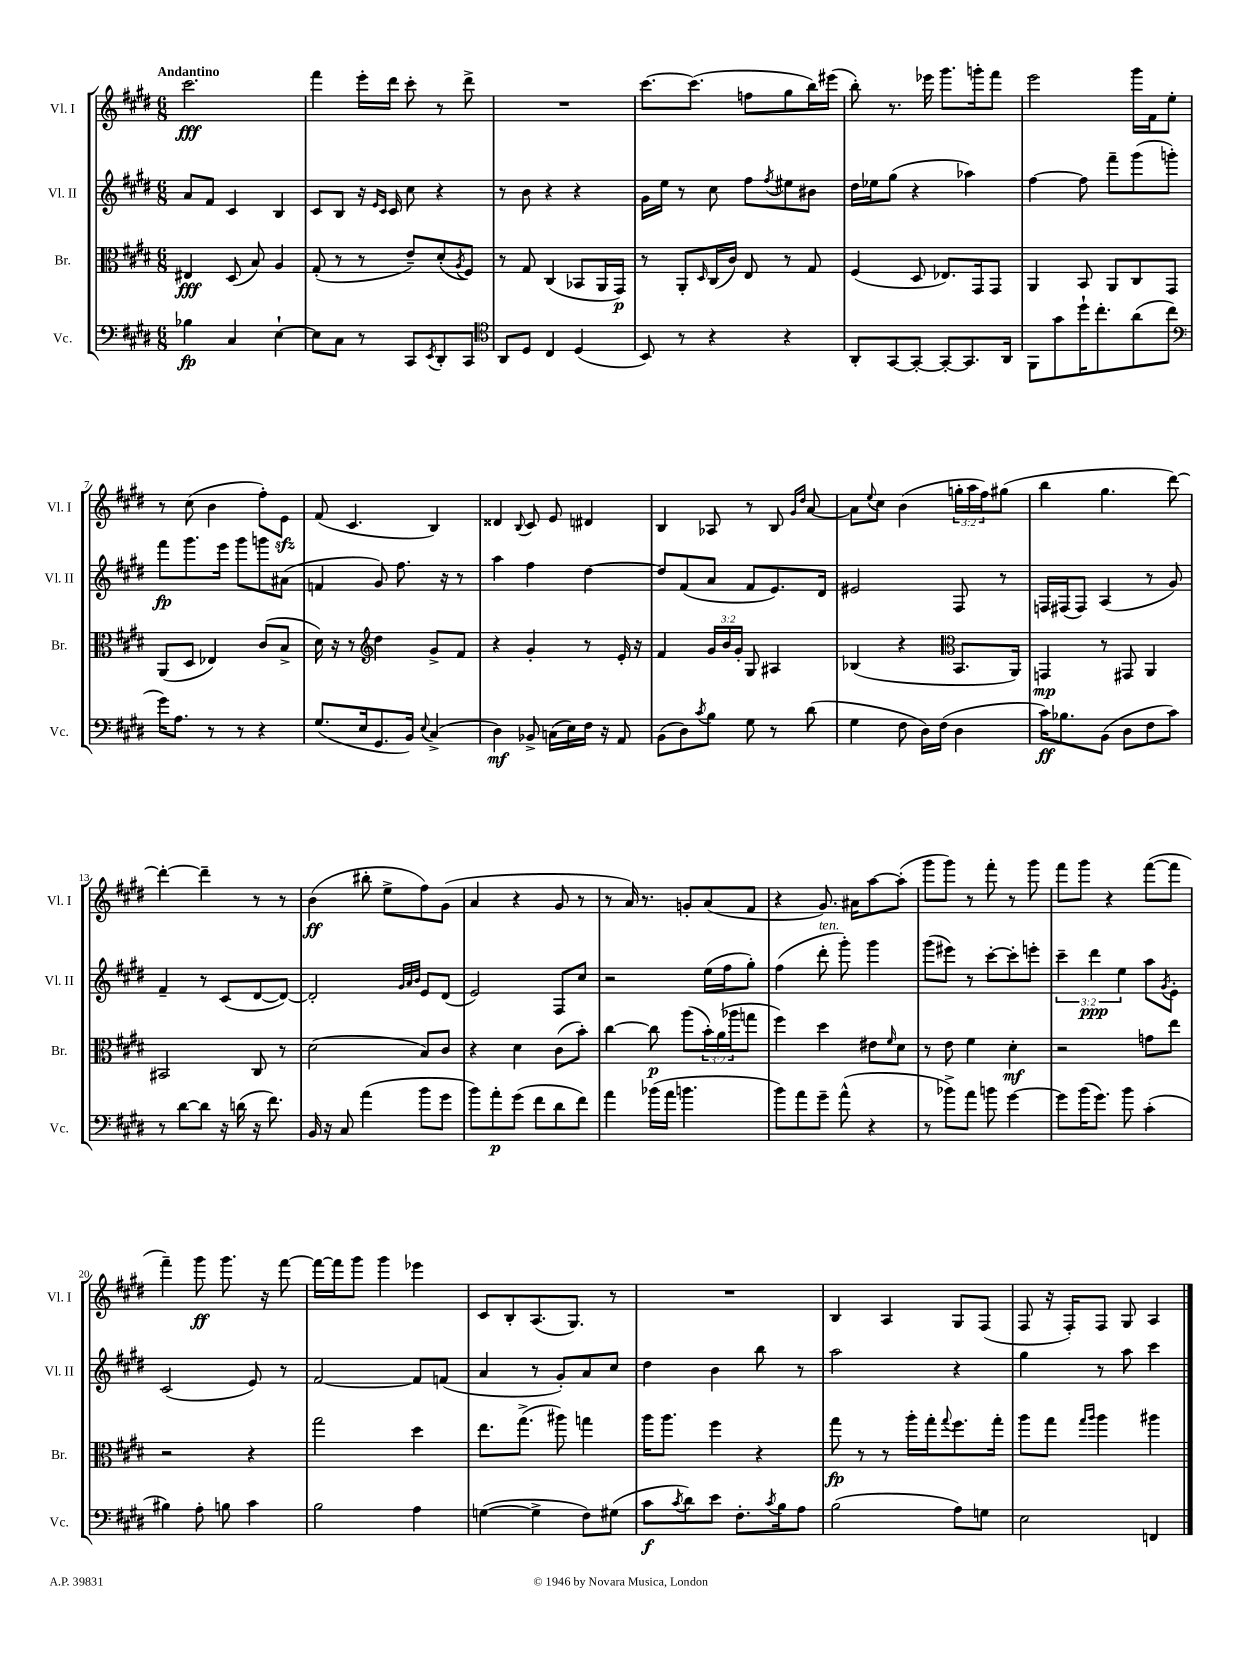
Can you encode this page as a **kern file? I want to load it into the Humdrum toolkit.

**kern	**dynam	**kern	**dynam	**kern	**dynam	**kern	**dynam
*part4	*part4	*part3	*part3	*part2	*part2	*part1	*part1
*staff4	*staff4	*staff3	*staff3	*staff2	*staff2	*staff1	*staff1
*I"Vc.	*	*I"Br.	*	*I"Vl. II	*	*I"Vl. I	*
*I'Vc.	*	*I'Br.	*	*I'Vl. II	*	*I'Vl. I	*
*clefF4	*	*clefC3	*	*clefG2	*	*clefG2	*
*k[f#c#g#d#]	*	*k[f#c#g#d#]	*	*k[f#c#g#d#]	*	*k[f#c#g#d#]	*
*M6/8	*	*M6/8	*	*M6/8	*	*M6/8	*
=1	=1	=1	=1	=1	=1	=1	=1
!	!	!	!	!	!	!LO:TX:a:B:t=Andantino	!
4B-X\	fp	4E#X/	fff	8a/L	.	2.ccc#\	fff
.	.	.	.	8f#/J	.	.	.
4C#/	.	(8D#/	.	4c#/	.	.	.
.	.	8B/)	.	.	.	.	.
[4E`\	.	4A/	.	4B/	.	.	.
=2	=2	=2	=2	=2	=2	=2	=2
8E\L]	.	(8G#'/	.	8c#/L	.	4fff#\	.
8C#\J	.	8r	.	8B/J	.	.	.
8r	.	8r	.	16r	.	16eee'\LL	.
.	.	.	.	16qqe/LL	.	.	.
.	.	.	.	16qqc#/JJ	.	.	.
.	.	.	.	16c#/	.	16ddd#\JJ	.
8CC#/L	.	8e~/L)	.	8cc#\	.	8ccc#'\	.
8qEE/	.	.	.	.	.	.	.
8DD#'/	.	(8d#'/	.	4r	.	8r	.
.	.	8qA/	.	.	.	.	.
8CC#/J	.	8F#/J)	.	.	.	8ddd#^\	.
=3	=3	=3	=3	=3	=3	=3	=3
*clefC4	*	*	*	*	*	*	*
8AA/L	.	8r	.	8r	.	2.r	.
8D#/J	.	8G#/	.	8b\	.	.	.
4C#/	.	(4C#/	.	4r	.	.	.
(4D#/	.	8BB-X/L	.	4r	.	.	.
.	.	16AA/L	.	.	.	.	.
.	.	16GG#/JJ)	p	.	.	.	.
=4	=4	=4	=4	=4	=4	=4	=4
8BB/)	.	8r	.	16g#\LL	.	[8.ccc#\L	.
.	.	.	.	16ee\JJ	.	.	.
8r	.	8AA'/L	.	8r	.	.	.
.	.	.	.	.	.	(8.ccc#\J]	.
.	.	16qqD#/	.	.	.	.	.
4r	.	(16C#/L	.	8cc#\	.	.	.
.	.	16c#/JJ)	.	.	.	.	.
.	.	8E/	.	8ff#\L	.	8ffn\L	.
.	.	.	.	8qff#/	.	.	.
4r	.	8r	.	8ee#X\	.	8gg#\	.
.	.	8G#/	.	8b#X\J	.	16bb\L)	.
.	.	.	.	.	.	(16eee#X\JJ	.
=5	=5	=5	=5	=5	=5	=5	=5
8AA'/L	.	(4F#/	.	16dd#\LL	.	8bb'\)	.
.	.	.	.	16ee-X\J	.	.	.
[8GG#/	.	.	.	(8gg#\J	.	8.r	.
8GG#'/J_	.	8D#/	.	4r	.	.	.
.	.	.	.	.	.	16eee-X\	.
8GG#'/L_	.	8.E-X/L)	.	.	.	8.ggg#\L	.
8.GG#/]	.	.	.	4aa-X\)	.	.	.
.	.	16GG#/k	.	.	.	16gggn'\k	.
.	.	8GG#/J	.	.	.	8fff#\J	.
16AA/Jk	.	.	.	.	.	.	.
=6	=6	=6	=6	=6	=6	=6	=6
8FF#\L	.	4AA/	.	[4ff#\	.	2eee\	.
8g#\	.	.	.	.	.	.	.
16dd#`\K	.	8BB/	.	8ff#\]	.	.	.
8.cc#'\	.	.	.	.	.	.	.
.	.	8AA/L	.	8fff#~\L	.	.	.
(8a\	.	8C#/	.	(8ggg#\	.	16ggg#\LL	.
.	.	.	.	.	.	16f#\J	.
8cc#\J	.	8GG#/J	.	8gggn'\J)	.	8ee'\J	.
!!LO:LB:g=z
=7	=7	=7	=7	=7	=7	=7	=7
*clefF4	*	*	*	*	*	*	*
16g#\KL)	.	(8AA/L	.	8fff#\L	fp	8r	.
8.A\J	.	.	.	.	.	.	.
.	.	8D#/J	.	8.ggg#\	.	(8cc#\	.
8r	.	4E-X/)	.	.	.	4b\	.
.	.	.	.	16eee\Jk	.	.	.
8r	.	.	.	8ggg#\L	.	.	.
4r	.	(8c#/L	.	8gggn\	.	8ff#'\L)	.
.	.	8B^/J	.	(8a#X\J	.	8ezz\J	.
=8	=8	=8	=8	=8	=8	=8	=8
(8.G#/L	.	16d#\)	.	4fn/	.	(8f#/	.
.	.	16r	.	.	.	.	.
.	.	8r	.	.	.	4.c#/	.
16E/k	.	.	.	.	.	.	.
*	*	*clefG2	*	*	*	*	*
8.GG#/	.	4dd#\	.	8g#/)	.	.	.
.	.	.	.	8.ff#\	.	.	.
16BB/Jk)	.	.	.	.	.	.	.
8qqE/	.	.	.	.	.	.	.
(4C#^/	.	8g#^/L	.	.	.	4B/)	.
.	.	.	.	16r	.	.	.
.	.	8f#/J	.	8r	.	.	.
=9	=9	=9	=9	=9	=9	=9	=9
4D#\)	mf	4r	.	4aa\	.	4d##X/	.
.	.	.	.	.	.	8qqB/	.
8BB-X^/	.	4g#'/	.	4ff#\	.	8c#/	.
(16Cn\LL	.	.	.	.	.	8e/	.
16E\)	.	.	.	.	.	.	.
16F#\JJ	.	8r	.	[4dd#\	.	4d#X/	.
16r	.	.	.	.	.	.	.
8AA/	.	16e'/	.	.	.	.	.
.	.	16r	.	.	.	.	.
=10	=10	=10	=10	=10	=10	=10	=10
(8BB\L	.	4f#/	.	8dd#/L]	.	4B/	.
8D#\)	.	.	.	(8f#/	.	.	.
8qc#/	.	.	.	.	.	.	.
8B\J	.	24g#/LL	.	8a/J	.	8A-X/	.
.	.	24b/	.	.	.	.	.
.	.	24g#'/JJ	.	.	.	.	.
8G#\	.	8G#/	.	8f#/L	.	8r	.
8r	.	4A#X/	.	8.e/)	.	8B/	.
.	.	.	.	.	.	16qqg#/LL	.
.	.	.	.	.	.	16qqdd#/JJ	.
(8d#\	.	.	.	.	.	[8a/	.
.	.	.	.	16d#/Jk	.	.	.
=11	=11	=11	=11	=11	=11	=11	=11
4G#\	.	(4B-X/	.	2e#X/	.	8a\L]	.
.	.	.	.	.	.	8qqee/	.
.	.	.	.	.	.	8cc#\J	.
8F#\	.	4r	.	.	.	(4b\	.
16D#\LL)	.	.	.	.	.	.	.
(16F#\JJ	.	.	.	.	.	.	.
*	*	*clefC3	*	*	*	*	*
4D#\	.	8.BB/L	.	8F#/	.	24ggn'\LL	.
.	.	.	.	.	.	24aa\	.
.	.	.	.	.	.	24ff#\J)	.
.	.	.	.	8r	.	(8gg#X\J	.
.	.	16AA/Jk)	.	.	.	.	.
=12	=12	=12	=12	=12	=12	=12	=12
16c#\KL)	ff	4GGn/	mp	16Fn/LL	.	4bb\	.
8.B-X\	.	.	.	(16F#X/J	.	.	.
.	.	.	.	8F#/J)	.	.	.
(8BB\J	.	8r	.	(4A/	.	4.gg#\	.
8D#\L	.	8GG#X/	.	.	.	.	.
8F#\	.	4AA/	.	8r	.	.	.
8c#\J)	.	.	.	8g#/)	.	[8ddd#\)	.
!!LO:LB:g=z
=13	=13	=13	=13	=13	=13	=13	=13
8r	.	2BB#X/	.	4f#~/	.	4ddd#'\_	.
[8d#\L	.	.	.	.	.	.	.
8d#\J]	.	.	.	8r	.	4ddd#~\]	.
16r	.	.	.	(8c#/L	.	.	.
(16dn\	.	.	.	.	.	.	.
16r	.	8C#/	.	[8d#/	.	8r	.
8.f#\)	.	.	.	.	.	.	.
.	.	8r	.	8d#/J_)	.	8r	.
=14	=14	=14	=14	=14	=14	=14	=14
16BB/	.	(2d#\	.	2d#'/]	.	(4b\	ff
16r	.	.	.	.	.	.	.
8C#/	.	.	.	.	.	.	.
(4a\	.	.	.	.	.	8bb#X'\	.
.	.	.	.	.	.	8ee^\L	.
.	.	.	.	32qqg#/LLL	.	.	.
.	.	.	.	32qqa/	.	.	.
.	.	.	.	32qqb/JJJ	.	.	.
8b\L	.	8B/L)	.	8e/L	.	8ff#\)	.
8g#\J	.	8c#/J	.	(8d#/J	.	(8g#\J	.
=15	=15	=15	=15	=15	=15	=15	=15
8b\L)	.	4r	.	2e/)	.	4a/	.
8a'\	p	.	.	.	.	.	.
(8g#\J	.	4d#\	.	.	.	4r	.
8f#\L	.	.	.	.	.	.	.
8d#\	.	(8c#\L	.	8F#/L	.	8g#/	.
8f#\J)	.	8b'\J)	.	8cc#/J	.	8r	.
=16	=16	=16	=16	=16	=16	=16	=16
4a\	.	[4cc#\	.	2r	.	8r	.
.	.	.	.	.	.	16a/)	.
.	.	.	.	.	.	8.r	.
(16b-X\LL	.	8cc#\]	p	.	.	.	.
16a\JJ	.	.	.	.	.	.	.
4.bn\	.	(8aa\L	.	.	.	8gn'/L	.
.	.	24b'\L)	.	(16ee\LL	.	(8a/	.
.	.	(24a\	.	.	.	.	.
.	.	.	.	16ff#\J	.	.	.
.	.	24aa-X\J	.	.	.	.	.
.	.	8ggn\J	.	8gg#'\J)	.	8f#/J	.
=17	=17	=17	=17	=17	=17	=17	=17
8b\L)	.	4ff#\)	.	(4ff#\	.	4r	.
8a\	.	.	.	.	.	.	.
!	!	!	!	!LO:TX:a:i:t=ten.	!	!	!
8g#~\J	.	4dd#\	.	8ddd#'\	.	8.g#/)	.
(8a^^\	.	.	.	8ggg#'\)	.	.	.
.	.	.	.	.	.	16a#X\KL	.
4r	.	8e#X\L	.	4ggg#\	.	[8aa\	.
.	.	16qqf#/	.	.	.	.	.
.	.	8d#\J	.	.	.	(8aa'\J]	.
=18	=18	=18	=18	=18	=18	=18	=18
8r	.	8r	.	(8ggg#\L	.	8ggg#\L	.
8b-X^\L)	.	8e\	.	8eee#X\J)	.	8ggg#\J)	.
8a\J	.	4f#\	.	8r	.	8r	.
8bn\	.	.	.	[8ccc#'\L	.	8fff#'\	.
[4g#\	.	4d#'\	mf	8ccc#'\]	.	8r	.
.	.	.	.	8eeen'\J	.	8ggg#\	.
=19	=19	=19	=19	=19	=19	=19	=19
8g#\L]	.	2r	.	6ccc#~\	.	8fff#\L	.
(16b\K	.	.	.	.	.	8ggg#\J	.
.	.	.	.	6ddd#\	ppp	.	.
8.g#\J)	.	.	.	.	.	.	.
.	.	.	.	.	.	4r	.
.	.	.	.	6ee\	.	.	.
8b\	.	.	.	.	.	.	.
(4c#'\	.	8gn\L	.	8aa\L	.	([8fff#\L	.
.	.	.	.	8qg#/	.	.	.
.	.	8ee\J	.	8e'\J	.	8fff#\J]	.
!!LO:LB:g=z
=20	=20	=20	=20	=20	=20	=20	=20
4B#X\)	.	2r	.	(2c#/	.	4fff#~\)	.
8A'\	.	.	.	.	.	8ggg#\	ff
8Bn\	.	.	.	.	.	8.ggg#\	.
4c#\	.	4r	.	8e/)	.	.	.
.	.	.	.	.	.	16r	.
.	.	.	.	8r	.	[8fff#\	.
=21	=21	=21	=21	=21	=21	=21	=21
2B\	.	2gg#\	.	[2f#/	.	16fff#\LL_	.
.	.	.	.	.	.	16fff#\J]	.
.	.	.	.	.	.	8ggg#\J	.
.	.	.	.	.	.	4ggg#\	.
4A\	.	4dd#\	.	8f#/L]	.	4eee-X\	.
.	.	.	.	(8fn/J	.	.	.
=22	=22	=22	=22	=22	=22	=22	=22
([4Gn\	.	8.ee\L	.	4a/	.	8c#/L	.
.	.	.	.	.	.	8B'/	.
.	.	(8.gg#^\J	.	.	.	.	.
4G^\]	.	.	.	8r	.	(8.A/	.
.	.	8aa#X\)	.	8g#'/L)	.	.	.
.	.	.	.	.	.	8.G#/J)	.
8F#\L)	.	4ggn\	.	8a/	.	.	.
(8G#X\J	.	.	.	8cc#/J	.	8r	.
=23	=23	=23	=23	=23	=23	=23	=23
8c#\L	f	16aa\KL	.	4dd#\	.	2.r	.
.	.	8.aa\J	.	.	.	.	.
8qc#/	.	.	.	.	.	.	.
8d#\)	.	.	.	.	.	.	.
8e\J	.	4ff#\	.	4b\	.	.	.
8.F#'\L	.	.	.	.	.	.	.
.	.	4r	.	8bb\	.	.	.
8qc#/	.	.	.	.	.	.	.
16B\k	.	.	.	.	.	.	.
8A\J	.	.	.	8r	.	.	.
=24	=24	=24	=24	=24	=24	=24	=24
(2B\	.	8gg#\	fp	2aa\	.	4B/	.
.	.	8r	.	.	.	.	.
.	.	8r	.	.	.	4A/	.
.	.	16aa'\LL	.	.	.	.	.
.	.	16gg#'\J	.	.	.	.	.
.	.	8qqgg#/	.	.	.	.	.
8A\L)	.	8.ff#\	.	4r	.	8G#/L	.
8Gn\J	.	.	.	.	.	(8F#/J	.
.	.	16gg#'\Jk	.	.	.	.	.
=25	=25	=25	=25	=25	=25	=25	=25
2E\	.	8aa\L	.	4gg#\	.	8F#/	.
.	.	8gg#\J	.	.	.	16r	.
.	.	.	.	.	.	16F#'/KL)	.
.	.	16qqgg#/LL	.	.	.	.	.
.	.	16qqaa/JJ	.	.	.	.	.
.	.	4aa\	.	8r	.	8F#/J	.
.	.	.	.	8aa\	.	8G#/	.
4FFn/	.	4aa#X\	.	4ccc#\	.	4A/	.
==	==	==	==	==	==	==	==
*-	*-	*-	*-	*-	*-	*-	*-
